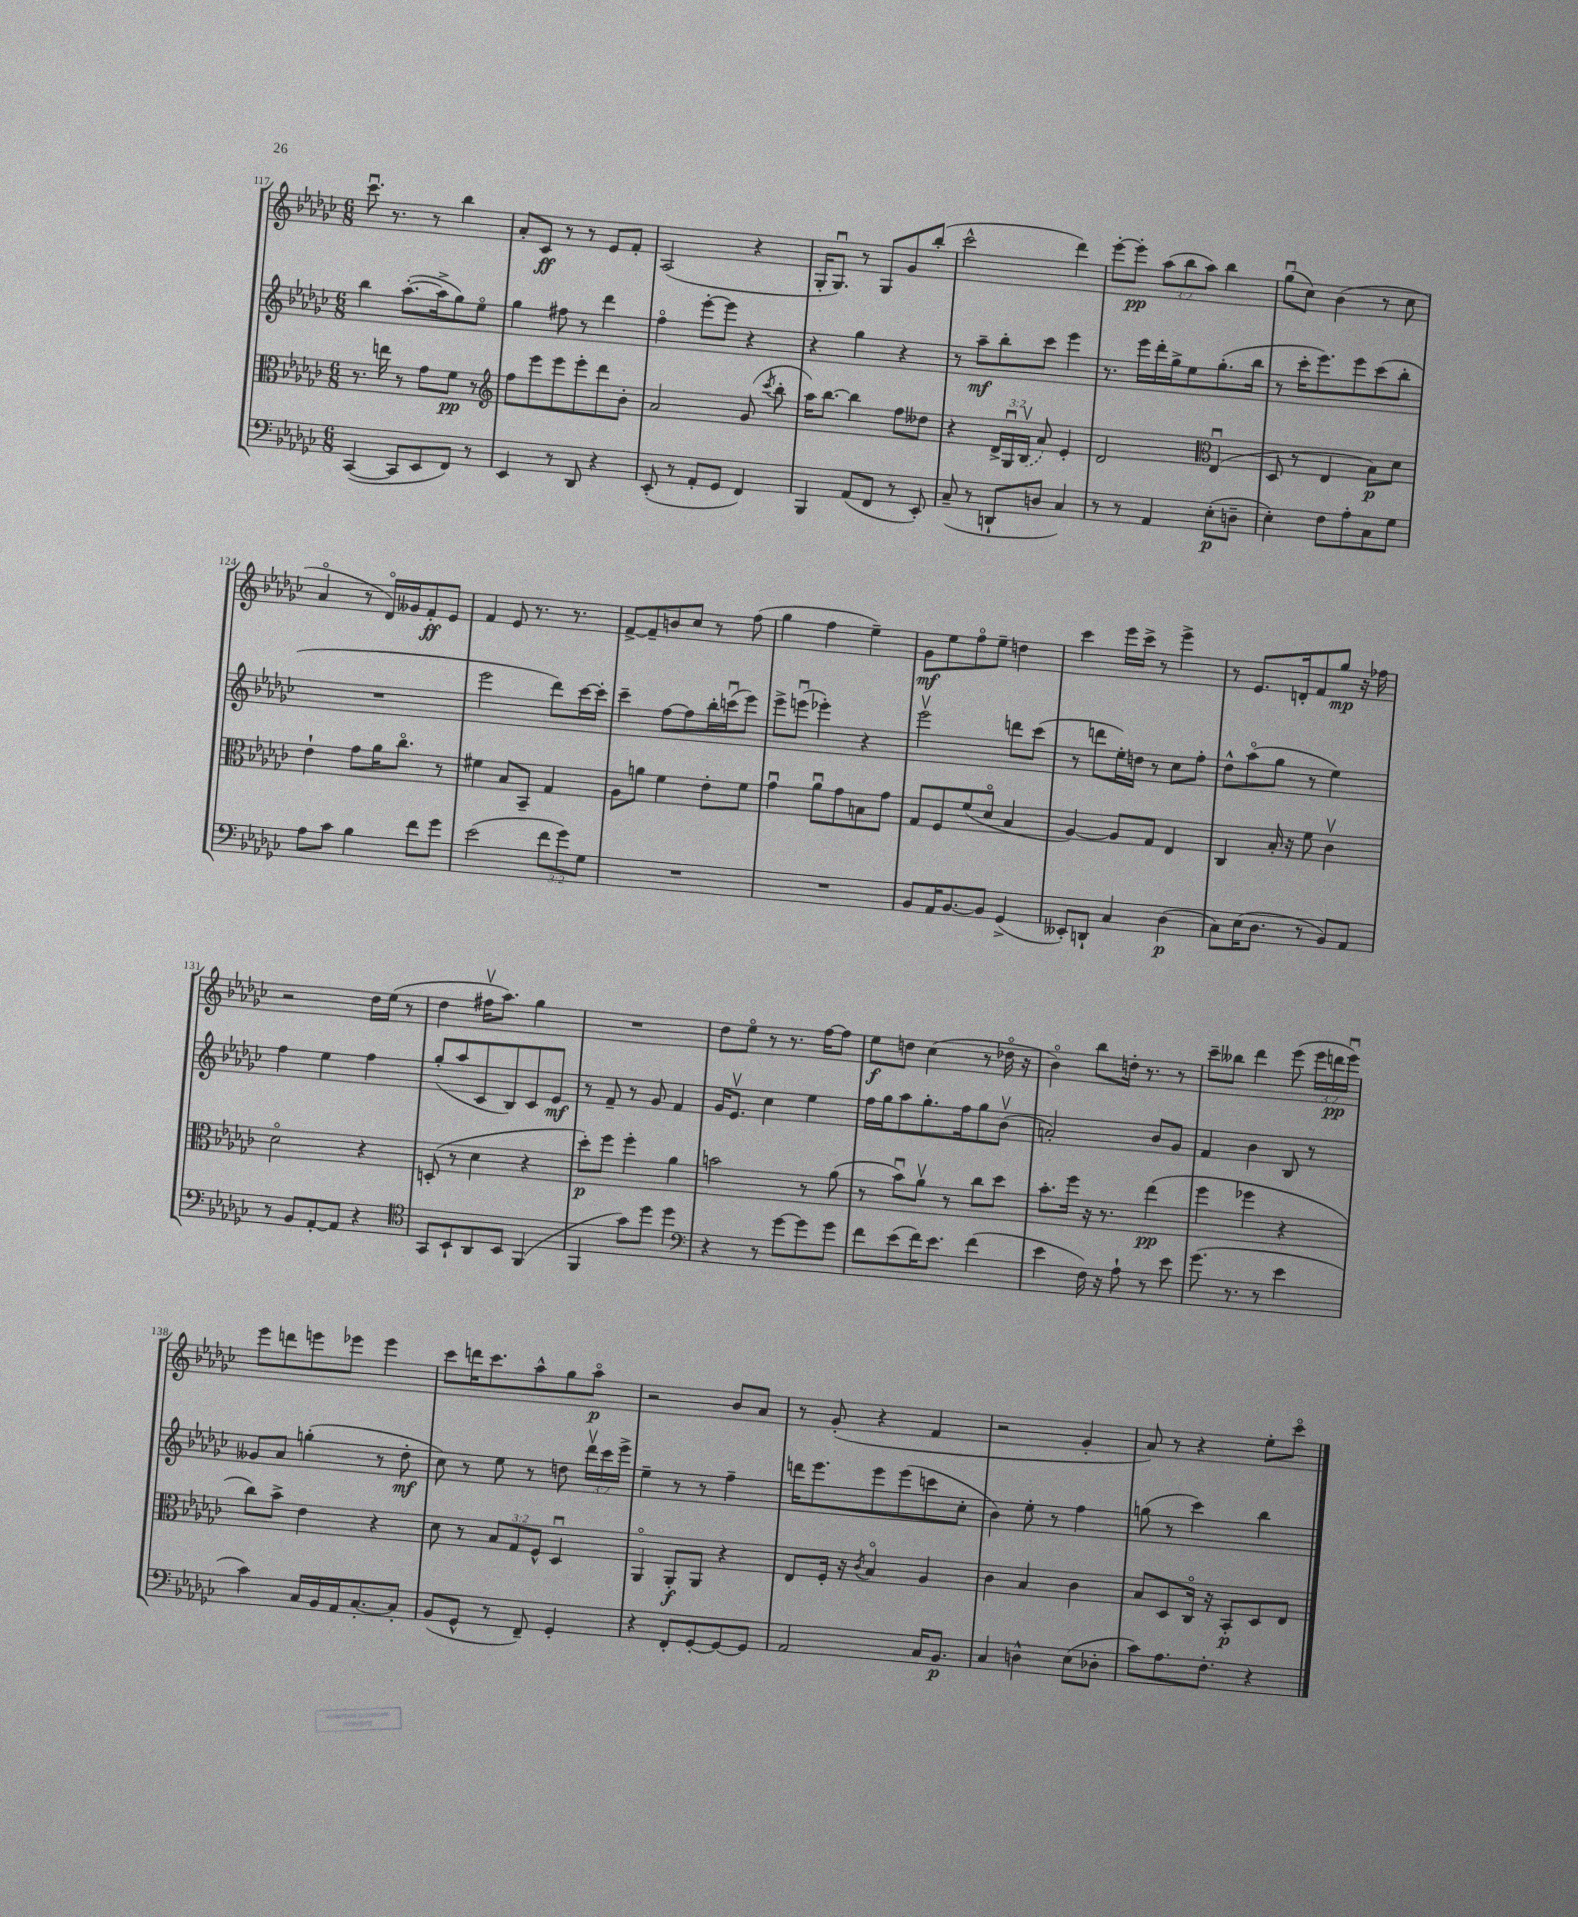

**kern	**kern	**kern	**kern
*staff4	*staff3	*staff2	*staff1
*clefF4	*clefC3	*clefG2	*clefG2
*k[b-e-a-d-g-c-]	*k[b-e-a-d-g-c-]	*k[b-e-a-d-g-c-]	*k[b-e-a-d-g-c-]
*M6/8	*M6/8	*M6/8	*M6/8
([4CC-	8.r	4bb-	8.ccc-u
.	16ee	.	8.r
8CC-]	8r	([8.aa-'	.
8EE-	8g-	.	8r
.	.	16aa-^]	.
8FF)	8f	8gg-)	4bb-
8r	8r	8ee-o	.
=	=	=	=
*	*clefG2	*	*
4EE-	8ff	4gg-	8a-'
.	8eee-	.	8c-
8r	8eee-	8ff#	8r
8DD-	8eee-'	8r	8r
4r	8ddd-	4ddd-	8e-
.	8b-'	.	8f'
=	=	=	=
(8EE-'	2a-	4ffo	(2A-
8r	.	.	.
8AA-'	.	[8eee-'	.
8GG-	.	8eee-]	.
4FF)	(8g-	4r	4r
.	8qccc-	.	.
.	8bb-'	.	.
=	=	=	=
4BBB-	16aa-)	4r	16G-'
.	[8.bb-	.	8.G-u)
(8AA-	4bb-]	4gg-	8r
8FF	.	.	8G-
8r	8ff	4r	8g-
8EE-')	8dd--	.	(8bb-'
=	=	=	=
(8C-~	4r	8r	2ccc-^^
8r	.	8aa-~	.
8DD`	24d-^	8bb-'	.
.	24G-u	.	.
.	(24B-v	.	.
8D	8a-)	8ccc-	.
4C-)	4e-'	4eee-	4ddd-)
=	=	=	=
8r	2d-	8.r	[8eee-'
8r	.	.	8eee-']
.	.	16eee-	.
4AA-	.	16ddd-'	(12aa-
.	.	16gg-^	.
.	.	.	12bb-
.	.	8ee-	.
.	.	.	12aa-)
*	*clefC3	*	*
(8E-'	(4E-u	(8.gg-'	4bb-
8D~	.	.	.
.	.	16bb-	.
=	=	=	=
4E-')	8D-	8r	(8gg-u
.	8r	16ccc-'	8cc-)
.	.	8.eee-)	.
8F	4E-	.	(4b-
8A-'	.	8eee-	.
8C-	8B-)	(8ccc-	8r
8G-	8d-	8bb-'	8cc-
=	=	=	=
8A-	4e-`	2.r	4a-o
8c-	.	.	.
4B-	8g-	.	8r
.	16a-	.	16d-o)
.	8.cc-o	.	16g--
8f	.	.	8f'
8g-	8r	.	8e-
=	=	=	=
(2e-	4f#	2eee-	4f
.	8B-	.	8e-
.	8BB-~	.	8.r
12f	4G-	8ddd-)	.
.	.	.	8.r
12g-)	.	.	.
.	.	[16ccc-	.
12G-	.	.	.
.	.	16ccc-']	.
=	=	=	=
2.r	8A-	4ccc-~	[8f^
.	8a	.	8f~]
.	4f	[8ff	8b
.	.	8ff]	8cc-
.	8e-'	16bb-'	8r
.	.	(16cccu	.
.	8f	8eee-)	(8ff
=	=	=	=
2.r	4g-u	8eee-^	4gg-
.	.	(8eeeu	.
.	8a-u	4eee-')	4ff
.	8g-	.	.
.	8B	4r	4ee-~)
.	8g-	.	.
=	=	=	=
8BB-	8G-	2eee-v	8g-
16AA-	8F	.	8ee-
[8.BB-	.	.	.
.	(8f	.	8ffo
8BB-]	8d-o	.	8ee-~
(4GG-^	4B-	8ddd	4dd
.	.	(8ccc-	.
=	=	=	=
8EE--')	[4A-)	8r	4ccc-
8DD`	.	8ddd	.
4C-	8A-]	16ee-')	16eee-
.	.	16dd	16ccc-^
.	8G-	8r	8r
(4D-	4E-	8cc-	4eee-^
.	.	8ff'	.
=	=	=	=
8C-)	4C-	8dd-^^	8r
(16E-	.	(8aa-o	8.e-
8.D-	.	.	.
.	16B-'	8gg-	.
.	16r	.	16d'
8r	8f	8r	8f
8BB-)	4c-v	4ee-)	8gg-
8AA-	.	.	16r
.	.	.	16ff-
=	=	=	=
8r	2d-o	4ff	2r
8BB-	.	.	.
[8AA-'	.	4ee-	.
8AA-]	.	.	.
4r	4r	4ff	16dd-
.	.	.	(16ee-
.	.	.	8r
=	=	=	=
*clefC4	*	*	*
8GG-	(8D'	(8gg-'	4dd-
8BB-`	8r	8aa-	.
8AA-	4d-	8c-	16ff#v
.	.	.	8.aa-)
8BB-	.	8B-)	.
(4FF	4r	8c-	4gg-
.	.	8e-	.
=	=	=	=
4FF	8dd-')	8r	2.r
.	8ff	8f~	.
8g-)	4ff'	8r	.
8dd-	.	8g-	.
4dd-	4a-	4f	.
=	=	=	=
*clefF4	*	*	*
4r	2b	16g-	8dd-
.	.	8.e-v	.
.	.	.	8ee-o
8r	.	4cc-	8r
[8g-	.	.	8.r
8g-]	8r	4ee-	.
.	.	.	[16ff
8g-	(8a-	.	8ff]
=	=	=	=
8f	8r	16ff	8ee-
.	.	16gg-	.
(8e-	8b-u)	8aa-	8dd
16f)	8a-v	8.gg-'	(4cc-
8.e-	.	.	.
.	8r	.	.
.	.	16ff	.
(4f	8cc-	8gg-	8r
.	8dd-	(8b-v	16dd-o
.	.	.	16r
=	=	=	=
4e-	8.b-'	2a')	4b-o)
.	16ff	.	.
16F)	16r	.	8bb-
16r	8.r	.	.
8A-`	.	.	16dd'
.	.	.	8.r
8r	(4ee-	8b-	.
8e-	.	8g-	8r
=	=	=	=
(8.g-	4ff	4f	8ccc-~
.	.	.	8bb--
8.r	.	.	.
.	4ff-	4b-	4ddd-
8r	.	.	.
4e-	4r	8B-	(8eee-
.	.	8r	24eee-
.	.	.	24ddd
.	.	.	24eee-u)
=	=	=	=
4c-)	8cc-)	8g--	8eee-
.	8b-^	8a-	8ddd
16C-	4e-	(4gg'	8eee
16BB-	.	.	.
16AA-	.	.	8eee-
[8.C-'	.	.	.
.	4r	8r	4eee-
8C-']	.	8dd-'	.
=	=	=	=
(8BB-	8d-	8cc-)	8ccc-
8GG-^^	8r	8r	16ddd
.	.	.	8.ccc-
8r	12B-	8ee-	.
.	12G-	.	.
8FF~)	.	8r	8aa-^^
.	12F^^	.	.
4GG-'	4D-u	8dd	8gg-
.	.	24ddd-v	8aa-o
.	.	24ccc-	.
.	.	24eee-^	.
=	=	=	=
4r	4AA-o	4ee-~	2r
8FF'	8AA-'	8r	.
[8GG-'	8AA-	8r	.
8GG-_	4r	4ff~	8b-
8GG-]	.	.	8a-
=	=	=	=
2AA-	8E-	16ddd	8r
.	.	8.eee-	.
.	16F'	.	(8g-'
.	16r	.	.
.	8qc-	.	.
.	4B-o	8eee-	4r
.	.	(8eee-	.
16C-	4A-	8ccc	4f
8.BB-	.	.	.
.	.	8cc-'	.
=	=	=	=
4C-	4c-	4b-)	2r
4D^^	4B-	8ee-'	.
.	.	8r	.
(8E-	4c-	4ff	4g-'
8D-'	.	.	.
=	=	=	=
8c-)	8B-	(8gg	8a-)
8.A-	8D-	8r	8r
.	16C-o	4ccc-)	4r
8.F'	16r	.	.
.	8BB-'	.	.
4r	8D-	4bb-	8ee-'
.	8E-	.	8ccc-o
==	==	==	==
*-	*-	*-	*-
